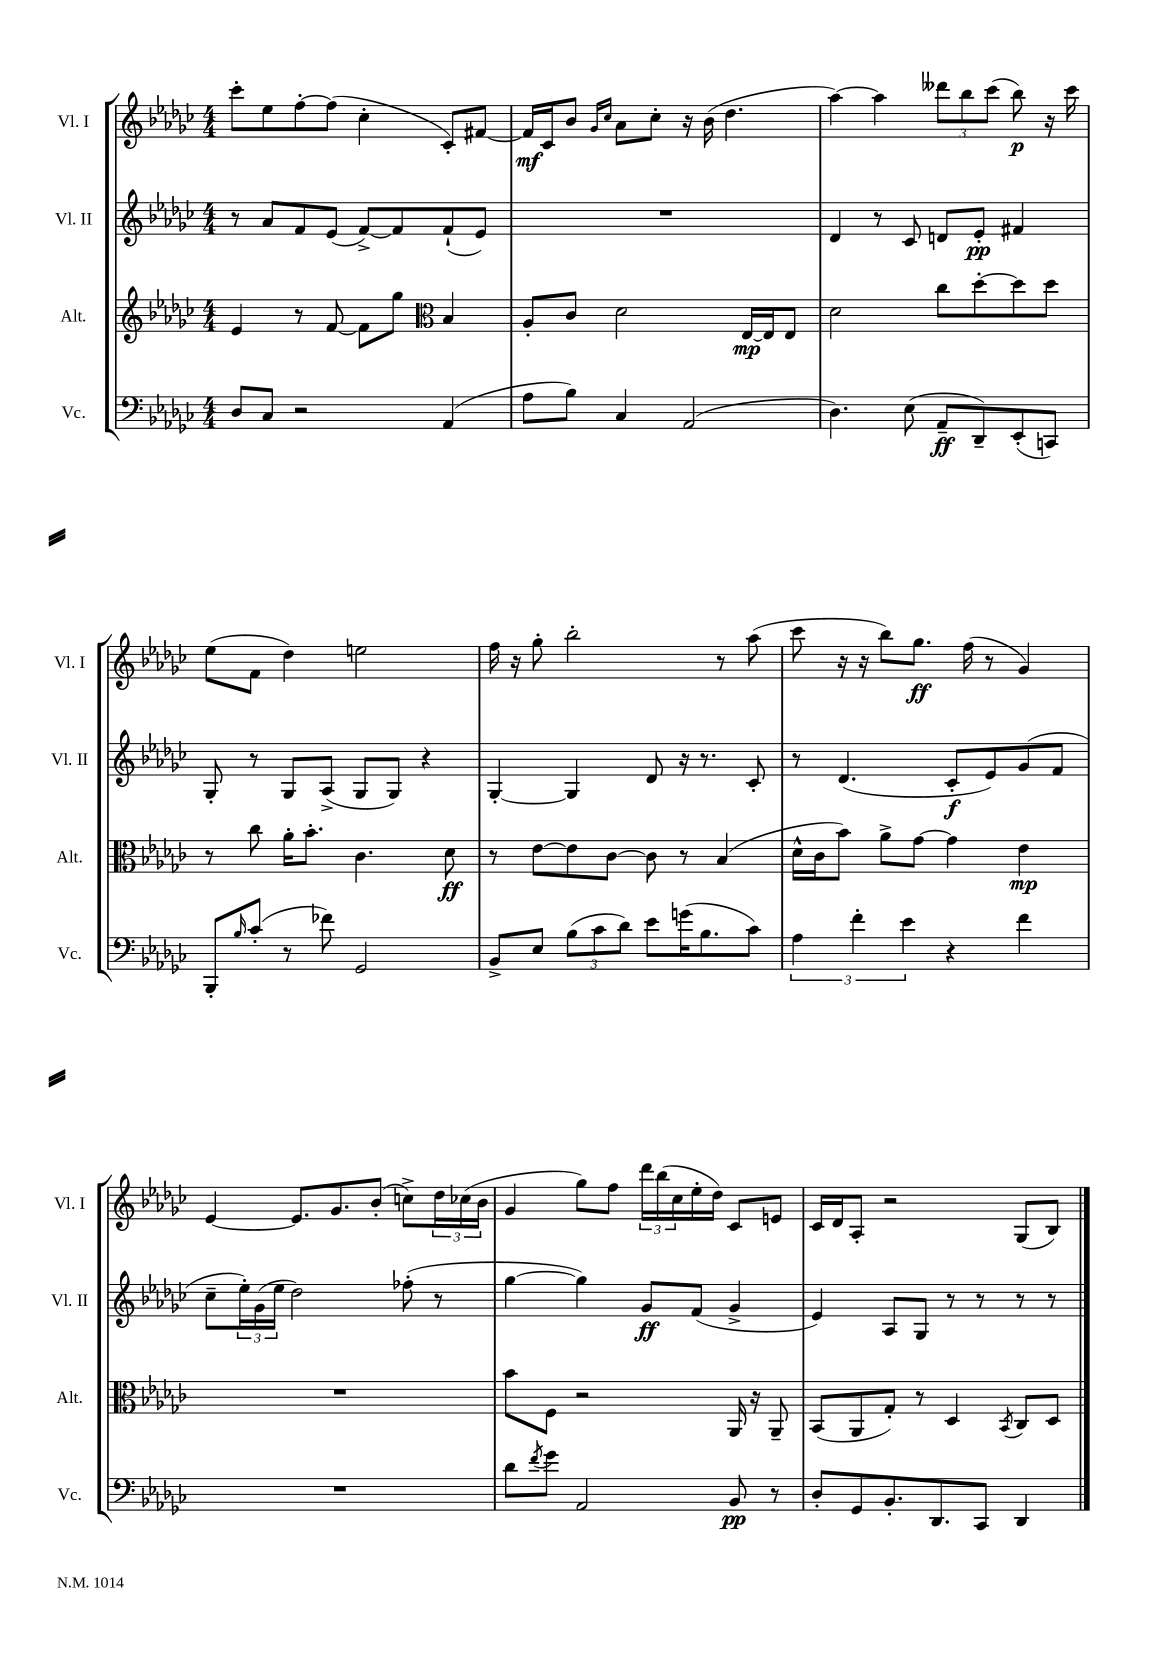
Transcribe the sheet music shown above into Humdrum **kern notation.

**kern	**kern	**kern	**kern
*staff4	*staff3	*staff2	*staff1
*clefF4	*clefG2	*clefG2	*clefG2
*k[b-e-a-d-g-c-]	*k[b-e-a-d-g-c-]	*k[b-e-a-d-g-c-]	*k[b-e-a-d-g-c-]
*M4/4	*M4/4	*M4/4	*M4/4
8D-	4e-	8r	8ccc-'
8C-	.	8a-	8ee-
2r	8r	8f	[8ff'
.	[8f	(8e-	(8ff]
.	8f]	[8f^)	4cc-'
.	8gg-	8f]	.
*	*clefC3	*	*
(4AA-	4B-	(8f`	8c-')
.	.	8e-)	[8f#
=	=	=	=
8A-	8A-'	1r	16f#]
.	.	.	16c-
8B-)	8c-	.	8b-
.	.	.	16qqg-
.	.	.	16qqcc-
4C-	2d-	.	8a-
.	.	.	8cc-'
(2AA-	.	.	16r
.	.	.	(16b-
.	.	.	4.dd-
.	[16E-	.	.
.	16E-]	.	.
.	8E-	.	.
=	=	=	=
4.D-)	2d-	4d-	[4aa-)
.	.	8r	4aa-]
(8E-	.	8c-	.
8AA-~	8cc-	8d	12ddd--
.	.	.	12bb-
8DD-~)	[8dd-'	8e-'	.
.	.	.	(12ccc-
(8EE-'	8dd-]	4f#	8bb-)
8CC)	8dd-	.	16r
.	.	.	16ccc-
=	=	=	=
8BBB-'	8r	8G-'	(8ee-
16qqB-	.	.	.
(8c-'	8cc-	8r	8f
8r	16a-'	8G-	4dd-)
.	8.b-'	.	.
8f-)	.	(8A-^	.
2GG-	4.c-	8G-	2ee
.	.	8G-)	.
.	.	4r	.
.	8d-	.	.
=	=	=	=
8BB-^	8r	[4G-'	16ff
.	.	.	16r
8E-	[8e-	.	8gg-'
(12B-	8e-]	4G-]	2bb-'
12c-	.	.	.
.	[8c-	.	.
12d-)	.	.	.
8e-	8c-]	8d-	.
(16g	8r	16r	.
8.B-	.	8.r	.
.	(4B-	.	8r
8c-)	.	8c-'	(8aa-
=	=	=	=
6A-	16d-^^	8r	8ccc-
.	16c-	.	.
.	8b-)	(4.d-	16r
6f'	.	.	.
.	.	.	16r
.	8a-^	.	8bb-)
6e-	.	.	.
.	[8g-	.	8.gg-
4r	4g-]	8c-'	.
.	.	.	(16ff
.	.	8e-)	8r
4f	4e-	(8g-	4g-)
.	.	8f	.
=	=	=	=
1r	1r	8cc-~	[4e-
.	.	24ee-')	.
.	.	(24g-	.
.	.	24ee-	.
.	.	2dd-)	8.e-]
.	.	.	8.g-
.	.	.	(8b-'
.	.	(8ff-'	8cc^)
.	.	8r	24dd-
.	.	.	(24cc-
.	.	.	24b-
=	=	=	=
8d-	8b-	[4gg-	4g-
8qf	.	.	.
8g-	8F	.	.
2AA-	2r	4gg-])	8gg-)
.	.	.	8ff
.	.	8g-	24ddd-
.	.	.	(24bb-
.	.	.	24cc-
.	.	(8f	16ee-'
.	.	.	16dd-)
8BB-	16AA-	4g-^	8c-
.	16r	.	.
8r	8AA-~	.	8e
=	=	=	=
8D-'	(8BB-	4e-)	16c-
.	.	.	16d-
8GG-	8AA-	.	8A-'
8.BB-'	8G-')	8A-	2r
.	8r	8G-	.
8.DD-	.	.	.
.	4D-	8r	.
8CC-	.	8r	.
.	8qBB-	.	.
4DD-	8C-	8r	(8G-
.	8D-	8r	8B-)
==	==	==	==
*-	*-	*-	*-
